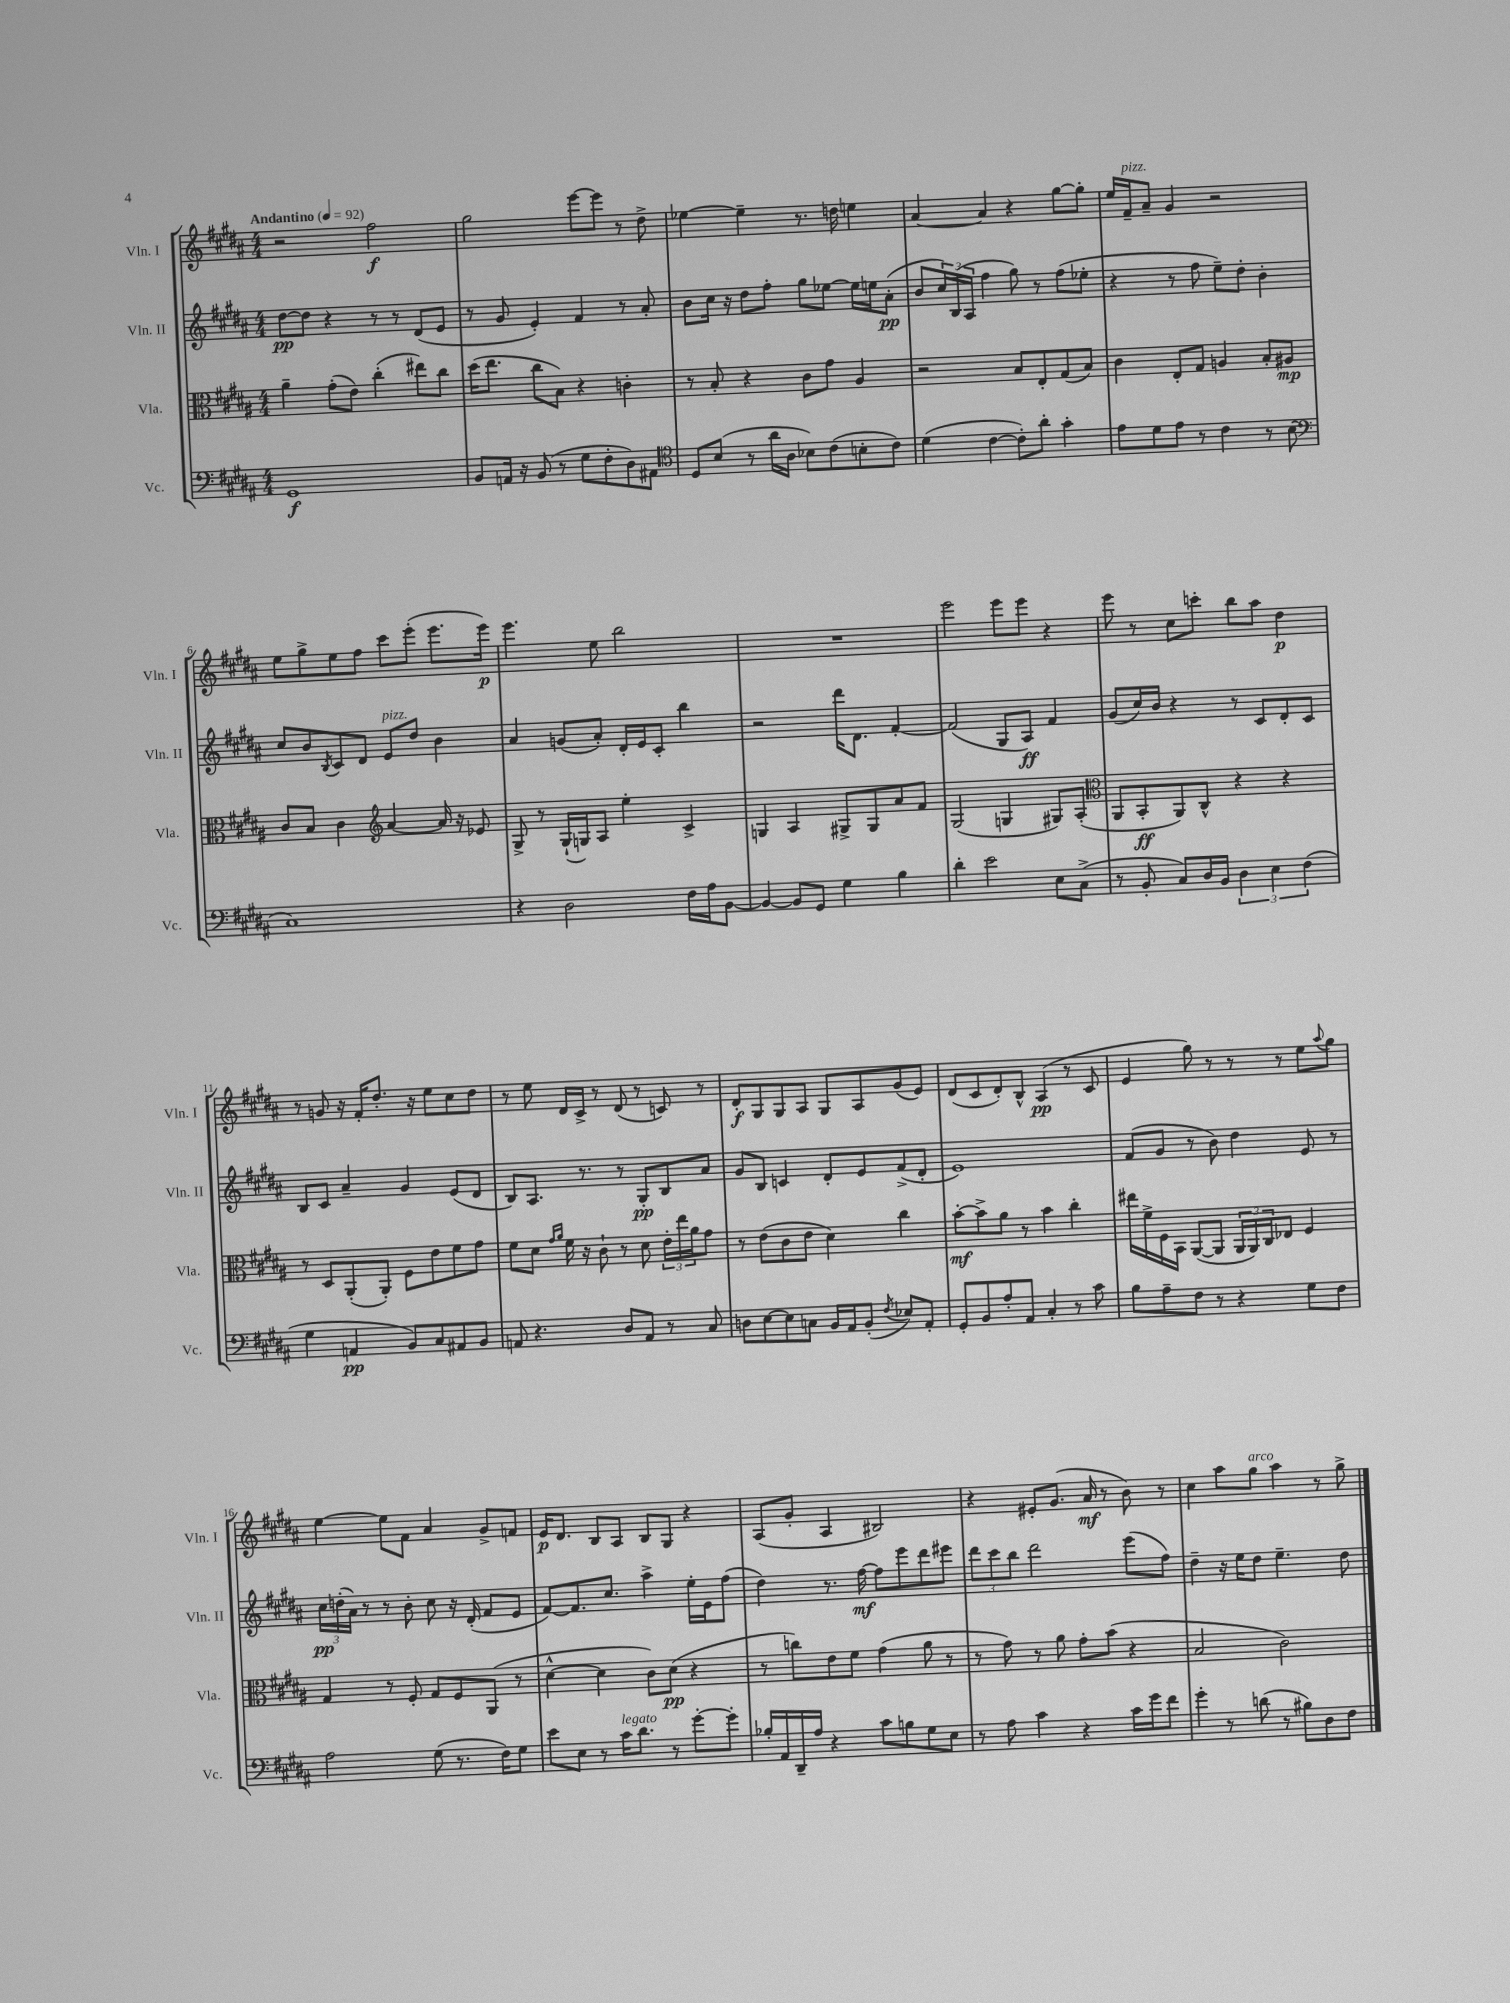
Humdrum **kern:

**kern	**dynam	**kern	**dynam	**kern	**dynam	**kern	**dynam
*part4	*part4	*part3	*part3	*part2	*part2	*part1	*part1
*staff4	*staff4	*staff3	*staff3	*staff2	*staff2	*staff1	*staff1
*I"Vc.	*	*I"Vla.	*	*I"Vln. II	*	*I"Vln. I	*
*I'Vc.	*	*I'Vla.	*	*I'Vln. II	*	*I'Vln. I	*
*clefF4	*	*clefC3	*	*clefG2	*	*clefG2	*
*k[f#c#g#d#a#]	*	*k[f#c#g#d#a#]	*	*k[f#c#g#d#a#]	*	*k[f#c#g#d#a#]	*
*M4/4	*	*M4/4	*	*M4/4	*	*M4/4	*
*MM92	*	*MM92	*	*MM92	*	*MM92	*
=1	=1	=1	=1	=1	=1	=1	=1
!	!	!	!	!	!	!LO:TX:a:B:t=Andantino	!
1GG#	f	4a#~\	.	[8dd#\L	pp	2r	.
.	.	.	.	8dd#\J]	.	.	.
.	.	(8g#'\L	.	4r	.	.	.
.	.	8e\J)	.	.	.	.	.
.	.	(4cc#'\	.	8r	.	2ff#\	f
.	.	.	.	8r	.	.	.
.	.	8ee#X\L)	.	(8d#/L	.	.	.
.	.	8cc#\J	.	8e/J	.	.	.
=2	=2	=2	=2	=2	=2	=2	=2
8BB/L	.	(16dd#\KL	.	8r	.	2gg#\	.
.	.	8.ee\J	.	.	.	.	.
16AAn/Jk	.	.	.	8g#/	.	.	.
16r	.	.	.	.	.	.	.
(8BB/	.	8cc#\L	.	4e'/)	.	.	.
8r	.	8B\J)	.	.	.	.	.
8G#\L	.	4r	.	4f#/	.	[8eee\L	.
8F#'\	.	.	.	.	.	8eee\J]	.
8D#\)	.	4cn'\	.	8r	.	8r	.
8AA#X\J	.	.	.	8a#'/	.	8dd#^\	.
=3	=3	=3	=3	=3	=3	=3	=3
*clefC4	*	*	*	*	*	*	*
8D#/L	.	8r	.	8b\L	.	[4ee-X\	.
(8B/J	.	8B'/	.	16cc#\Jk	.	.	.
.	.	.	.	16r	.	.	.
8r	.	4r	.	8dd#\L	.	4ee-~\]	.
16a#\LL	.	.	.	8ff#'\J	.	.	.
16A#\JJ	.	.	.	.	.	.	.
8B-X\L)	.	8c#\L	.	8gg#\L	.	8.r	.
(8c#\	.	8g#\J	.	[8ee-X\J	.	.	.
.	.	.	.	.	.	16ddn\	.
8Bn'\	.	4A#/	.	16ee-\LL]	.	4een\	.
.	.	.	.	16een\J	.	.	.
8c#\J)	.	.	.	(8a#'\J	pp	.	.
=4	=4	=4	=4	=4	=4	=4	=4
(4d#\	.	2r	.	8b/L	.	[4a#/	.
.	.	.	.	24cc#/L)	.	.	.
.	.	.	.	(24B/	.	.	.
.	.	.	.	24A#/JJ	.	.	.
[4c#\	.	.	.	4ff#\	.	4a#/]	.
8c#'\L])	.	8B/L	.	8gg#\)	.	4r	.
8a#'\J	.	8E'/	.	8r	.	.	.
4g#'\	.	(8G#/	.	(8ff#\L	.	[8gg#\L	.
.	.	8B/J)	.	8ee-X'\J	.	8gg#'\J]	.
=5	=5	=5	=5	=5	=5	=5	=5
8e\L	.	4c#\	.	4r	.	16ee/LL	.
!	!	!	!	!	!	!LO:TX:a:i:t=pizz.	!
.	.	.	.	.	.	16f#~/J	.
8d#\	.	.	.	.	.	8a#~/J	.
8e\J	.	8E'/L	.	8r	.	4g#/	.
8r	.	8G#/J	.	8ff#\	.	.	.
4c#\	.	4An/	.	8ee~\L)	.	2r	.
.	.	.	.	8dd#'\J	.	.	.
8r	.	8B'/L	.	4b'\	.	.	.
(8B\	.	8A#X/J	mp	.	.	.	.
!!LO:LB:g=z
=6	=6	=6	=6	=6	=6	=6	=6
*clefF4	*	*	*	*	*	*	*
1C#)	.	8c#/L	.	8cc#/L	.	8ee\L	.
.	.	8B/J	.	8b/	.	8gg#^\	.
.	.	.	.	8qB/	.	.	.
.	.	4c#\	.	8c#/	.	8ee\	.
.	.	.	.	8d#/J	.	8ff#\J	.
*	*	*clefG2	*	*	*	*	*
!	!	!	!	!LO:TX:a:i:t=pizz.	!	!	!
.	.	[4a#/	.	8e/L	.	8ccc#\L	.
.	.	.	.	8dd#/J	.	(8eee'\J	.
.	.	16a#/]	.	4b\	.	8.eee\L	.
.	.	16r	.	.	.	.	.
.	.	8e-X/	.	.	.	.	.
.	.	.	.	.	.	16eee\Jk)	p
=7	=7	=7	=7	=7	=7	=7	=7
4r	.	8G#^/	.	4a#/	.	4.eee\	.
.	.	8r	.	.	.	.	.
2D#\	.	(16G#`/LL	.	(8gn/L	.	.	.
.	.	16Gn/J)	.	.	.	.	.
.	.	8A#/J	.	8a#'/J)	.	8ee\	.
.	.	4ee'\	.	16d#'/LL	.	2bb\	.
.	.	.	.	16e/J	.	.	.
.	.	.	.	8c#'/J	.	.	.
16F#\LL	.	4c#^/	.	4bb\	.	.	.
16A#\J	.	.	.	.	.	.	.
[8BB\J	.	.	.	.	.	.	.
=8	=8	=8	=8	=8	=8	=8	=8
4BB/_	.	4Gn/	.	2r	.	1r	.
8BB/L]	.	4A#/	.	.	.	.	.
8GG#/J	.	.	.	.	.	.	.
4G#\	.	8G#X^/L	.	16ddd#\KL	.	.	.
.	.	.	.	8.d#\J	.	.	.
.	.	8G#/	.	.	.	.	.
4B\	.	8a#/	.	[4f#'/	.	.	.
.	.	8f#/J	.	.	.	.	.
=9	=9	=9	=9	=9	=9	=9	=9
4d#'\	.	(2G#/	.	(2f#/]	.	2eee\	.
2e\	.	.	.	.	.	.	.
.	.	4Gn/	.	8G#/L	.	8eee\L	.
.	.	.	.	8A#/J)	ff	8eee\J	.
8E\L	.	8G#X/L)	.	4f#/	.	4r	.
(8C#^\J	.	(8A#'/J	.	.	.	.	.
=10	=10	=10	=10	=10	=10	=10	=10
*	*	*clefC3	*	*	*	*	*
8r	.	8AA#/L	.	(8g#/L	.	8eee\	.
8BB'/	.	8BB'/	ff	16cc#/L)	.	8r	.
.	.	.	.	16b/JJ	.	.	.
8C#/L)	.	8AA#/)	.	4r	.	8cc#\L	.
16D#/L	.	8C#^^/J	.	.	.	8cccn'\J	.
16BB/JJ	.	.	.	.	.	.	.
6D#\	.	4r	.	8r	.	8bb\L	.
.	.	.	.	8c#/L	.	8aa#\J	.
6E\	.	.	.	.	.	.	.
.	.	4r	.	8d#'/	.	4dd#\	p
(6F#\	.	.	.	.	.	.	.
.	.	.	.	8c#/J	.	.	.
!!LO:LB:g=z
=11	=11	=11	=11	=11	=11	=11	=11
4G#\	.	8r	.	8B/L	.	8r	.
.	.	8D#/L	.	8c#/J	.	8gn/	.
4AAn/	pp	(8AA#'/	.	4a#~/	.	16r	.
.	.	.	.	.	.	16f#'/KL	.
.	.	8AA#'/J)	.	.	.	8.dd#'/J	.
8BB/L)	.	8F#\L	.	4g#/	.	.	.
.	.	.	.	.	.	16r	.
8C#/	.	8e\	.	.	.	8ee\L	.
8AA#X/	.	8f#\	.	(8e/L	.	8cc#\	.
8BB/J	.	8g#\J	.	8d#/J	.	8dd#\J	.
=12	=12	=12	=12	=12	=12	=12	=12
8AAn/	.	8f#\L	.	8B/L)	.	8r	.
4.r	.	8d#\J	.	8.A#/J	.	8ee\	.
.	.	16qqg#/LL	.	.	.	.	.
.	.	16qqa#/JJ	.	.	.	.	.
.	.	16f#\	.	.	.	16d#/LL	.
.	.	16r	.	8.r	.	16c#^/JJ	.
.	.	8c#`\	.	.	.	8r	.
8D#/L	.	8r	.	8r	.	(8d#/	.
8AA/J	.	8d#\	.	8G#'/L	pp	8r	.
8r	.	24e'\LL	.	8B/	.	8cn/)	.
.	.	24ee\	.	.	.	.	.
.	.	24a#\J	.	.	.	.	.
8C#/	.	8g#\J	.	8a#/J	.	8r	.
=13	=13	=13	=13	=13	=13	=13	=13
8Dn\L	.	8r	.	8g#/L	.	8d#'/L	f
[8E\	.	(8e\L	.	8B/J	.	8G#/	.
8E\]	.	8c#\	.	4cn/	.	8G#/	.
8Cn\J	.	8e\J	.	.	.	8A#/J	.
16BB/LL	.	4d#\)	.	8d#'/L	.	8G#/L	.
16AA#/J	.	.	.	.	.	.	.
(8BB'/J	.	.	.	8e/	.	8A#/	.
8qF#/	.	.	.	.	.	.	.
8E-X/L)	.	4cc#\	.	(8f#^/	.	(8g#/	.
8AA#'/J	.	.	.	8d#'/J	.	8e/J)	.
=14	=14	=14	=14	=14	=14	=14	=14
8GG#'/L	.	[8b'\L	mf	1e)	.	(8d#/L	.
8BB/	.	8b^\]	.	.	.	8c#/	.
8A#'/	.	8a#\J	.	.	.	8d#'/)	.
8AA#/J	.	8r	.	.	.	8B^^/J	.
4C#'/	.	4b\	.	.	.	(4A#/	pp
8r	.	4cc#'\	.	.	.	8r	.
8c#\	.	.	.	.	.	8c#/	.
=15	=15	=15	=15	=15	=15	=15	=15
8B\L	.	16ee#X\LL	.	(8f#/L	.	4e/	.
.	.	16f#^\	.	.	.	.	.
8A#~\	.	16F#\	.	8g#/J	.	.	.
.	.	16BB\JJ	.	.	.	.	.
8F#\J	.	([8AA#/L	.	8r	.	8gg#\)	.
8r	.	8AA#/J]	.	8b\)	.	8r	.
4r	.	24AA#/LL	.	4dd#\	.	8r	.
.	.	24AA#/)	.	.	.	.	.
.	.	24C#/J	.	.	.	.	.
.	.	8E-X/J	.	.	.	8r	.
8G#\L	.	4F#/	.	8e/	.	8ee\L	.
.	.	.	.	.	.	8qqaa#/	.
8F#\J	.	.	.	8r	.	8gg#\J	.
!!LO:LB:g=z
=16	=16	=16	=16	=16	=16	=16	=16
2A#\	.	4G#/	.	24cc#\LL	pp	[4ee\	.
.	.	.	.	(24ddn'\	.	.	.
.	.	.	.	24a#\JJ)	.	.	.
.	.	.	.	8r	.	.	.
.	.	8r	.	8r	.	8ee\L]	.
.	.	8F#'/	.	8b'\	.	8f#\J	.
(8G#\	.	8G#/L	.	8cc#\	.	4a#/	.
8.r	.	8F#/	.	16r	.	.	.
.	.	.	.	(16d#'/	.	.	.
.	.	(8AA#/J	.	8f#/L	.	8g#^/L	.
16F#\KL)	.	.	.	.	.	.	.
8G#\J	.	8r	.	8e/J	.	8fn/J	.
=17	=17	=17	=17	=17	=17	=17	=17
8e\L	.	[4d#^^\	.	[8f#/L)	.	16e/KL	p
.	.	.	.	.	.	8.d#/J	.
8E\J	.	.	.	8.f#/]	.	.	.
8r	.	4d#\]	.	.	.	8B/L	.
.	.	.	.	8.cc#/J	.	.	.
!LO:TX:a:i:t=legato	!	!	!	!	!	!	!
16c#\KL	.	.	.	.	.	8A#/J	.
8.d#\J	.	.	.	.	.	.	.
.	.	8c#\L)	.	4aa#^\	.	8B/L	.
8r	.	(8d#\J	pp	.	.	8G#/J	.
[8g#'\L	.	4r	.	16ee'\LL	.	4r	.
.	.	.	.	16e\J	.	.	.
8g#'\J]	.	.	.	(8ff#\J	.	.	.
=18	=18	=18	=18	=18	=18	=18	=18
16B-X'/LL	.	8r	.	4dd#\)	.	(8A#/L	.
16AA#/	.	.	.	.	.	.	.
16DD#~/	.	8ccn\L)	.	.	.	8g#'/J	.
16A#/JJ	.	.	.	.	.	.	.
4r	.	8e\	.	8.r	.	4A#/	.
.	.	8f#\J	.	.	.	.	.
.	.	.	.	[16ff#\	mf	.	.
8c#\L	.	(4g#\	.	8ff#\L]	.	2B#X/)	.
8Bn\	.	.	.	8eee\	.	.	.
8G#\	.	8a#\	.	8ddd#\	.	.	.
8E\J	.	8r	.	8eee#X\J	.	.	.
=19	=19	=19	=19	=19	=19	=19	=19
8r	.	8r	.	12ddd#\L	.	4r	.
.	.	.	.	12ccc#\	.	.	.
8A#\	.	8g#\)	.	.	.	.	.
.	.	.	.	12bb\J	.	.	.
4c#\	.	8r	.	2ddd#\	.	8e#X'/L	.
.	.	8a#\	.	.	.	(8.g#/J	.
4r	.	8g#'\L	.	.	.	.	.
.	.	.	.	.	.	16a#/	mf
.	.	(8b\J	.	.	.	8r	.
16c#\LL	.	4r	.	(8eee\L	.	8b\)	.
16g#\J	.	.	.	.	.	.	.
8f#\J	.	.	.	8ff#\J)	.	8r	.
=20	=20	=20	=20	=20	=20	=20	=20
4g#'\	.	2B/	.	4dd#~\	.	4cc#\	.
8r	.	.	.	16r	.	8aa#\L	.
.	.	.	.	16ee\KL	.	.	.
!	!	!	!	!	!	!LO:TX:a:i:t=arco	!
(8dn\	.	.	.	8dd#\J	.	8gg#\J	.
8r	.	2c#\)	.	4.ee~\	.	4aa#\	.
8B#X\L)	.	.	.	.	.	.	.
8D#\	.	.	.	.	.	8r	.
8F#\J	.	.	.	8dd#\	.	8gg#^\	.
==	==	==	==	==	==	==	==
*-	*-	*-	*-	*-	*-	*-	*-
